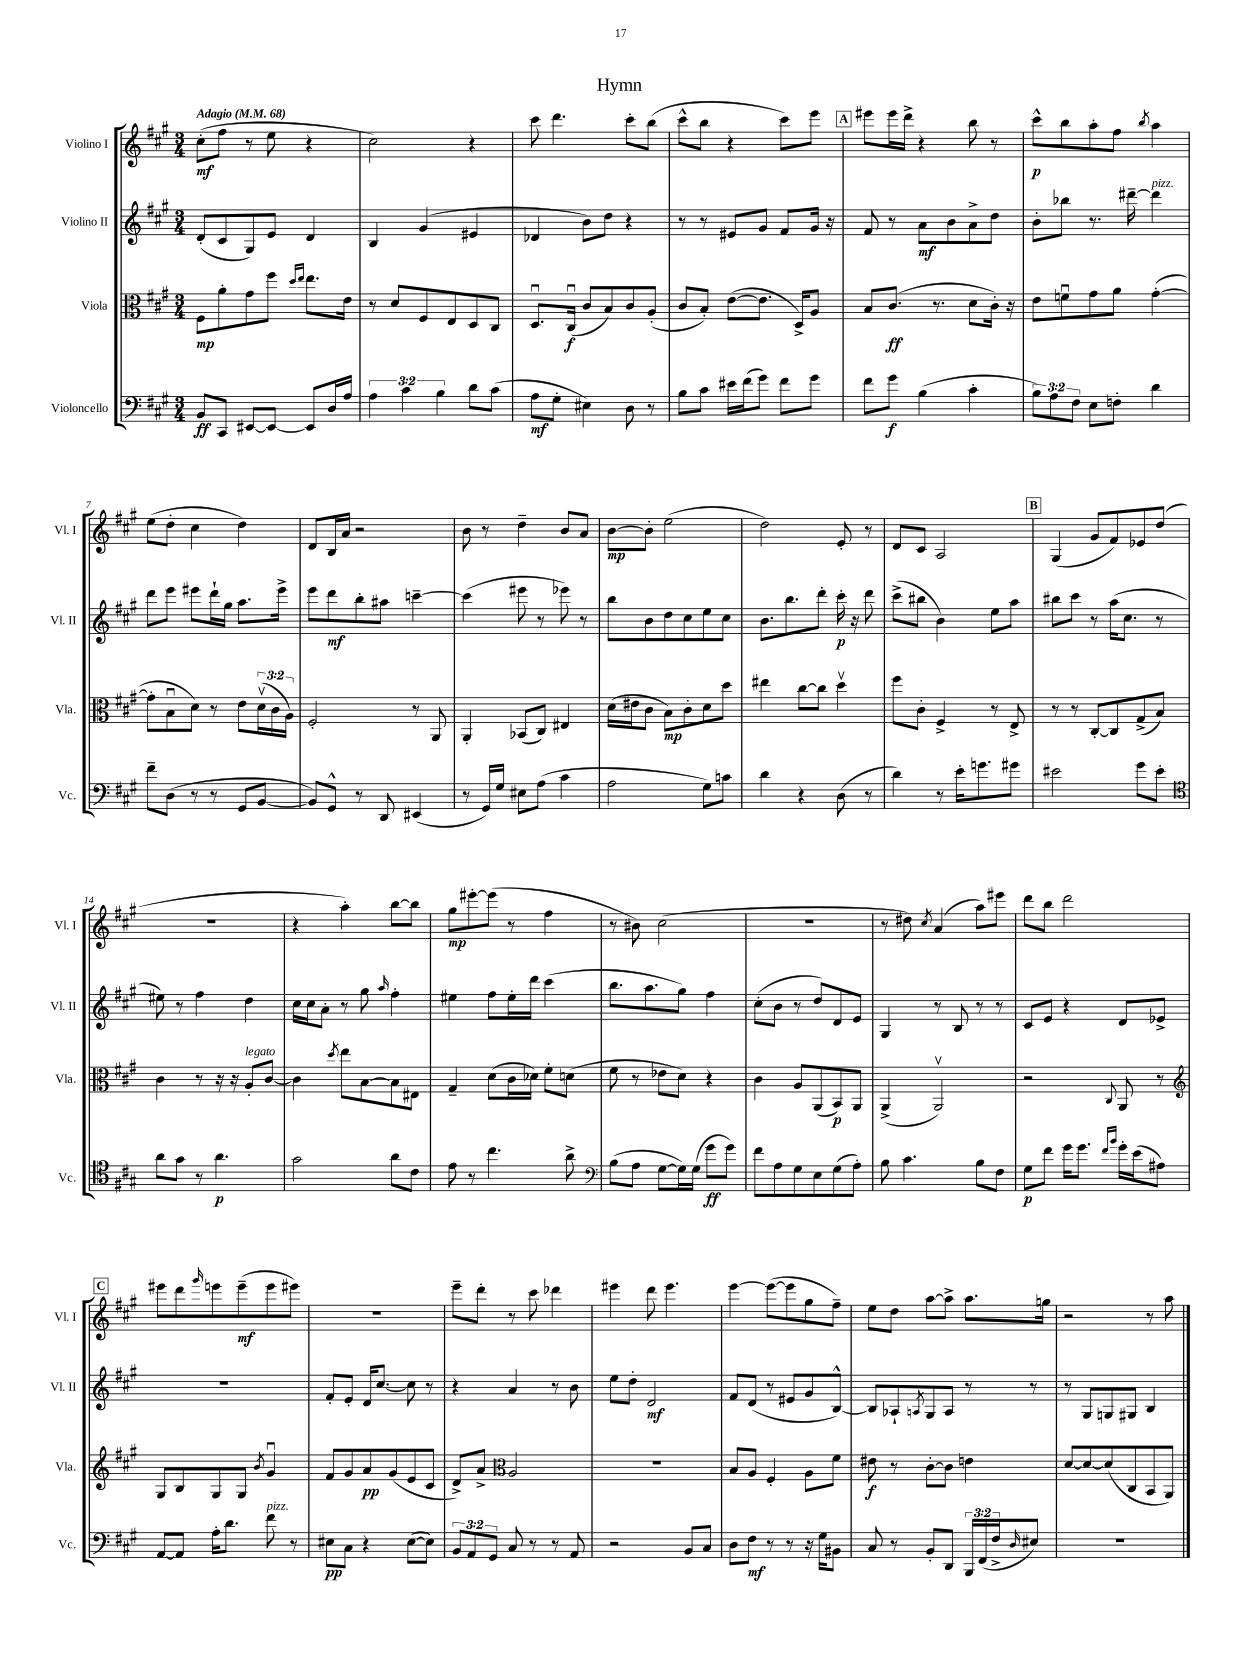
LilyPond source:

\header { title = "Hymn" }
<<
\new StaffGroup <<
\new Staff = "s0" \with { instrumentName = "Violino I" shortInstrumentName = "Vl. I" } {
    \clef treble \key a \major \numericTimeSignature \time 3/4 \tempo "Adagio" 4 = 68
    cis''8-.\mf( fis''8 r8 e''8 r4 |
    cis''2) r4 |
    cis'''8 d'''4. cis'''8-. b''8( |
    cis'''8-^ b''8 r4 cis'''8) e'''8 |
    \mark \markup { \box "A" } eis'''8 eis'''16 d'''16-> r4 b''8 r8 |
    cis'''8-^\p b''8 a''8-. fis''8 \acciaccatura { b''8 } a''4 |
    e''8( d''8-. cis''4 d''4) |
    d'8 b16 a'16 r2 |
    b'8 r8 d''4-- b'8 a'8 |
    b'8~\mp b'8-. e''2( |
    d''2) e'8-. r8 |
    d'8 cis'8 a2 |
    \mark \markup { \box "B" } gis4( gis'8 fis'8) ees'8 d''8( |
    R2. |
    r4 a''4-.) b''8~ b''8 |
    gis''8\mp eis'''8~-. eis'''8( r8 fis''4 |
    r8 bis'8) cis''2( |
    R2. |
    r8 dis''8) \acciaccatura { cis''8 } a'4( a''8) eis'''8 |
    d'''8 b''8 d'''2 |
    \mark \markup { \box "C" } eis'''8 d'''8 \grace { gis'''16 } e'''8 e'''8--\mf( e'''8 eis'''8) |
    R2. |
    e'''8-- d'''8-. r8 cis'''8 des'''4 |
    eis'''4 d'''8 eis'''4. |
    e'''4~ e'''8~( e'''8 gis''8 fis''8--) |
    e''8 d''8 a''8~ a''8-> a''8. g''16 |
    r2 r8 a''8 \bar "|." |
}
\new Staff = "s1" \with { instrumentName = "Violino II" shortInstrumentName = "Vl. II" } {
    \clef treble \key a \major \numericTimeSignature \time 3/4
    d'8-.( cis'8 gis8) e'8 d'4 |
    b4 gis'4( eis'4 |
    des'4 b'8) d''8 r4 |
    r8 r8 eis'8 gis'8 fis'8 gis'16 r16 |
    \mark \markup { \box "A" } fis'8 r8 a'8\mf b'8 a'8-> d''8 |
    b'8-. bes''8 r8. dis'''16~-- dis'''4^\markup { \italic "pizz." } |
    d'''8 e'''8 eis'''8 d'''16-! gis''16 a''8. eis'''16-> |
    e'''8 d'''8\mf b''8-. ais''8 c'''4~-- |
    c'''4( eis'''8 r8 ees'''8) r8 |
    b''8 b'8 d''8 cis''8 e''8 cis''8 |
    b'8. b''8. d'''8-. cis'''16-.\p r16 d'''8 |
    cis'''8->( bis''8 b'4) e''8 a''8 |
    \mark \markup { \box "B" } bis''8 cis'''8 r8 a''16( cis''8. r8 |
    eis''8) r8 fis''4 d''4 |
    cis''16 cis''16 a'8-. r8 gis''8 \grace { a''16 } fis''4-. |
    eis''4 fis''8 eis''16-. d'''16 cis'''4( |
    b''8. a''8. gis''8) fis''4 |
    cis''8-.( b'8 r8 d''8) d'8 e'8 |
    gis4 r8 b8 r8 r8 |
    cis'8 e'8 r4 d'8 ees'8-> |
    \mark \markup { \box "C" } R2. |
    fis'8-. e'8-. d'16 cis''8.~ cis''8 r8 |
    r4 a'4 r8 b'8 |
    e''8 d''8-. d'2\mf |
    fis'8 d'8( r8 eis'8 gis'8 b8~-^) |
    b8 aes8-! \acciaccatura { a8 } gis8 a8 r8 r8 |
    r8 gis8 g8 gis8 b4 \bar "|." |
}
\new Staff = "s2" \with { instrumentName = "Viola" shortInstrumentName = "Vla." } {
    \clef alto \key a \major \numericTimeSignature \time 3/4 \override Staff.TupletNumber.text = #tuplet-number::calc-fraction-text
    fis8\mp a'8-. gis'8 fis''8 \grace { d''16 e''16 } e''8. e'16 |
    r8 d'8 fis8 e8 d8 cis8 |
    d8.\downbow cis16\downbow\f( cis'8 b8) cis'8 a8-.( |
    cis'8 b8-.) e'8~( e'8. d16->) a8 |
    \mark \markup { \box "A" } b8 cis'8.\ff( r8. d'8 cis'16-.) r16 |
    e'8 f'8\downbow gis'8 a'8 gis'4~-.( |
    gis'8-. b8\downbow d'8) r8 e'8 \tuplet 3/2 { d'16\upbow( cis'16 a16) } |
    fis2-. r8 a,8 |
    a,4-. bes,8( cis8) eis4 |
    d'16( eis'16 cis'8 b8\mp) cis'8-. d'8 d''8 |
    eis''4 cis''8~ cis''8 d''4\upbow |
    fis''8 cis'8-. fis4-> r8 e8-> |
    \mark \markup { \box "B" } r8 r8 cis8~-. cis8 gis8->( b8) |
    cis'4 r8 r16 r16 a8-.^\markup { \italic "legato" } cis'8~ |
    cis'4 \acciaccatura { d''8 } e''8 b8~ b8 eis8 |
    gis4-- d'8( cis'16 des'16) fis'8-. d'8( |
    fis'8 r8 ees'8 d'8) r4 |
    cis'4 a8 a,8( b,8\p) a,8 |
    a,4->( a,2\upbow) |
    r2 \appoggiatura { cis8 } a,8 r8 |
    \mark \markup { \box "C" } \clef treble gis8 b8 gis8 gis8 \acciaccatura { b'8 } gis'4\downbow |
    fis'8 gis'8 a'8\pp gis'8( e'8 cis'8 |
    d'8->) a'8-> \clef alto a2 |
    R2. |
    b8 a8 fis4-. a8 fis'8 |
    eis'8\f r8 cis'8~-. cis'8 e'4 |
    d'8~ d'8~ d'8( cis8 b,8 a,8) \bar "|." |
}
\new Staff = "s3" \with { instrumentName = "Violoncello" shortInstrumentName = "Vc." } {
    \clef bass \key a \major \numericTimeSignature \time 3/4 \override Staff.TupletNumber.text = #tuplet-number::calc-fraction-text
    b,8\ff cis,8 eis,8~ eis,8~ eis,8 d16 a16 |
    \tuplet 3/2 { a4 cis'4 b4 } d'8 cis'8( |
    a8\mf gis8-. eis4) d8 r8 |
    b8 cis'8 eis'16 fis'16( gis'8) fis'8 gis'8 |
    \mark \markup { \box "A" } fis'8 gis'8\f b4( cis'4-. |
    \tuplet 3/2 { b8) a8 fis8 } e8 f8-. d'4 |
    fis'8-- d8( r8 r8 gis,8 b,8~ |
    b,8) gis,8-^ r8 d,8 eis,4( |
    r8 gis,16) gis16 eis8 a8( cis'4 |
    a2 gis8) c'8 |
    d'4 r4 d8( r8 |
    d'4) r8 e'16-. g'8. gis'8 |
    \mark \markup { \box "B" } eis'2 gis'8 eis'8-. |
    \clef tenor a'8 gis'8 r8 a'4.\p |
    gis'2 a'8 cis'8 |
    e'8 r8 cis''4. a'8-> |
    \clef bass b8( a8 gis8~ gis16) gis16( gis'8\ff gis'8) |
    fis'8 a8 gis8 e8 gis8( a8-.) |
    b8 cis'4. b8 fis8 |
    gis8\p fis'8 gis'16 gis'8. \grace { fis'16 b'16 } gis'16-. e'16( ais8) |
    \mark \markup { \box "C" } a,8~ a,8 a16-. d'8. fis'8^\markup { \italic "pizz." } r8 |
    eis8\pp cis8 r4 eis8~( eis8) |
    \tuplet 3/2 { b,8 a,8 gis,8 } cis8 r8 r8 a,8 |
    r2 b,8 cis8 |
    d8 fis8\mf r8 r8 r16 gis16 bis,8 |
    cis8 r8 b,8-. d,8 \tuplet 3/2 { b,,16 fis,16( fis16-> } \grace { d16 } eis8) |
    R2. \bar "|." |
}
>>
>>
